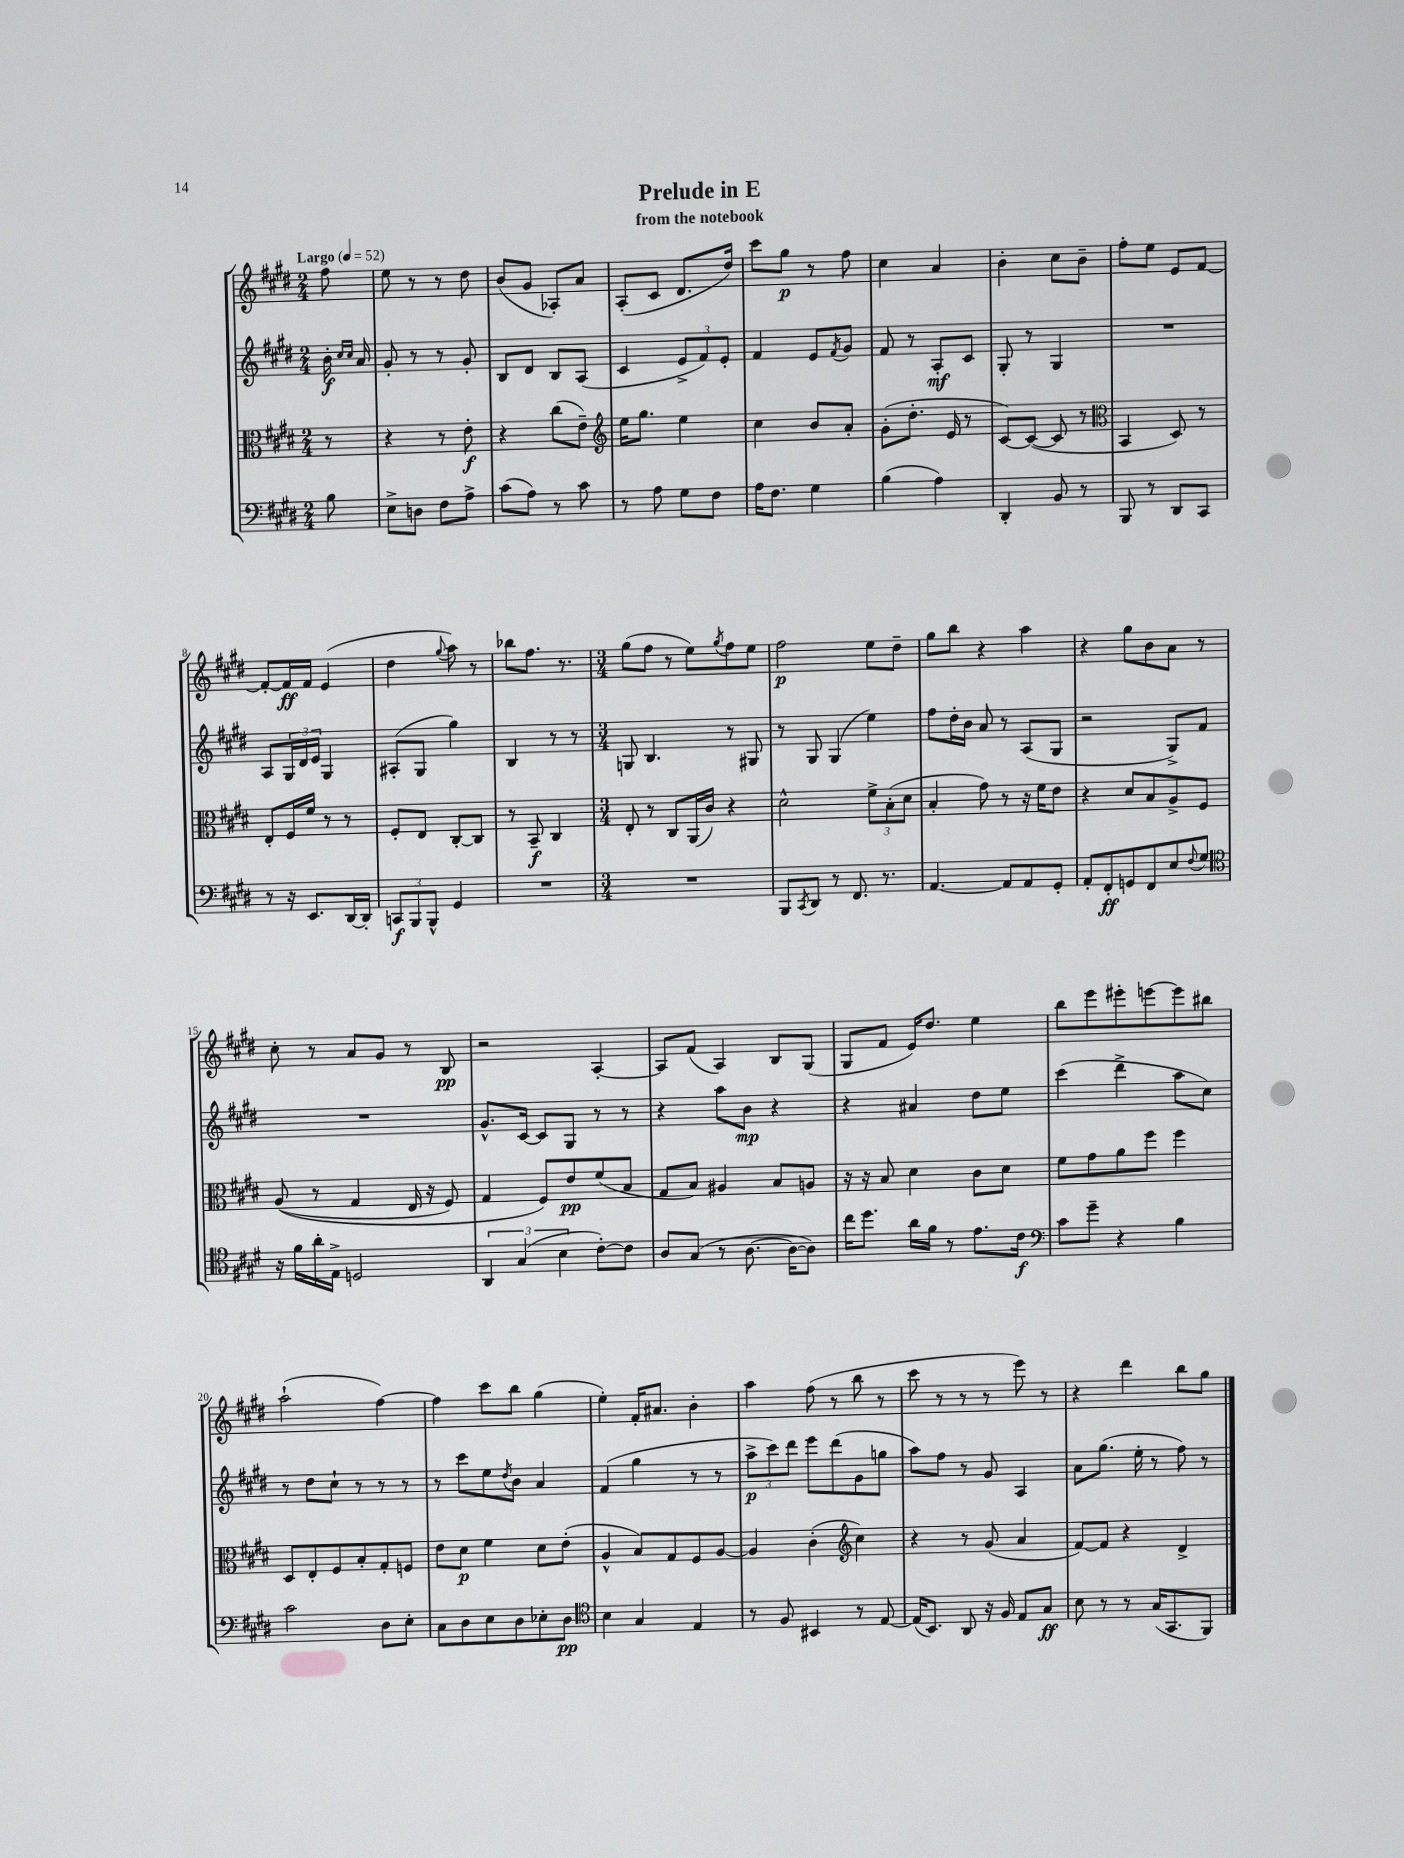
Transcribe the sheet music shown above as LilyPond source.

\header { title = "Prelude in E" subtitle = "from the notebook" }
<<
\new StaffGroup <<
\new Staff = "s0" {
    \clef treble \key e \major \numericTimeSignature \time 2/4 \partial 8 \tempo "Largo" 4 = 52
    fis''8 |
    e''8 r8 r8 dis''8 |
    b'8( gis'8 aes8-.) a'8 |
    a8-.( cis'8 dis'8. dis''16) |
    cis'''8 gis''8\p r8 fis''8 |
    cis''4 a'4 |
    b'4-. cis''8 b'8-- |
    fis''8-. e''8 e'8 fis'8~ |
    fis'8~-. fis'16\ff fis'16 e'4( |
    dis''4 \appoggiatura { gis''8 } a''8) r8 |
    bes''8 fis''8. r8. |
    \numericTimeSignature \time 3/4 gis''8( fis''8 r8 e''8) \acciaccatura { gis''8 } fis''8 e''8 |
    fis''2\p e''8 dis''8-- |
    gis''8 b''8 r4 a''4 |
    r4 gis''8 b'8 a'8 r8 |
    cis''8-. r8 a'8 gis'8 r8 b8\pp |
    r2 a4~-. |
    a8 fis'8( a4) b8 gis8( |
    gis8 fis'8 e'16) dis''8. e''4 |
    b''8 e'''8 eis'''8-. e'''8~ e'''8 bis''8 |
    a''2-!( fis''4~) |
    fis''4 cis'''8 b''8 gis''4( |
    e''4-.) fis'16-. ais'8. b'4-. |
    a''4 fis''8( r8 b''8 r8 |
    cis'''8 r8 r8 r8 e'''8) r8 |
    r4 dis'''4 b''8 gis''8 \bar "|." |
}
\new Staff = "s1" {
    \clef treble \key e \major \numericTimeSignature \time 2/4 \partial 8
    b'16-.\f \grace { cis''16 cis''16 } a'16 |
    gis'8-. r8 r8 gis'8-. |
    b8 dis'8 b8 a8( |
    cis'4 \tuplet 3/2 { e'8-> fis'8) e'8-. } |
    fis'4 e'8 \acciaccatura { fis'8 } gis'8 |
    fis'8 r8 a8-.\mf cis'8 |
    gis8-. r8 gis4 |
    R2 |
    a8 \tuplet 3/2 { gis16 dis'16 e'16 } gis4 |
    ais8-.( gis8 gis''4) |
    b4 r8 r8 |
    \numericTimeSignature \time 3/4 g8 b4. r8 gis8 |
    r8 gis8 gis4( e''4) |
    fis''8 dis''16-. b'16 a'8 r8 a8( gis8 |
    r2 gis8->) fis'8 |
    R2. |
    gis'8.-^ cis'16~ cis'8 gis8 r8 r8 |
    r4 a''8 b'8\mp r4 |
    r4 ais'4 dis''8 e''8 |
    cis'''4( dis'''4-> a''8 cis''8) |
    r8 dis''8 cis''8-! r8 r8 r8 |
    r8 cis'''8 e''8 \acciaccatura { dis''8 } b'8 a'4 |
    fis'4( gis''4 r8 r8 |
    \tuplet 3/2 { a''8->\p cis'''8) dis'''8 } e'''8 dis'''8( gis'8 g''8 |
    a''8) fis''8 r8 gis'8 a4 |
    a'8 gis''8.( e''16-. r8 fis''8) r8 \bar "|." |
}
\new Staff = "s2" {
    \clef alto \key e \major \numericTimeSignature \time 2/4 \partial 8
    r8 |
    r4 r8 e'8-.\f |
    r4 cis''8( e'8--) |
    \clef treble e''16 gis''8. e''4 |
    cis''4 b'8 a'8-. |
    gis'8-.( dis''8.-. e'16 r8 |
    cis'8~) cis'8~( cis'8 r8 |
    \clef alto b,4 dis8) r8 |
    e8-. fis16 fis'16 r8 r8 |
    fis8-. e8 cis8~-. cis8 |
    r8 b,8--\f cis4 |
    \numericTimeSignature \time 3/4 e8-. r8 cis8 a,16( cis'16) r4 |
    dis'2-^ \tuplet 3/2 { fis'8-> b8-.( dis'8 } |
    b4-. gis'8) r8 r16 fis'16 e'8 |
    r4 dis'8 b8 a8-> fis8 |
    a8(\( r8 gis4 e16 r16 fis8) |
    gis4 fis8\) e'8\pp fis'8( b8 |
    gis8 b8) ais4 b8 a8 |
    r16 r16 b8 dis'4 cis'8 dis'8 |
    fis'8 gis'8 a'8 fis''8 fis''4 |
    dis8 e8-. fis8 b8-. gis8-. f8 |
    e'8 dis'8\p fis'4 dis'8 e'8-.( |
    a4-^ b8) gis8 fis8 a8~ |
    a4 cis'4-.( \clef treble cis''4) |
    r4 r8 gis'8( a'4 |
    fis'8~) fis'8 r4 dis'4-> \bar "|." |
}
\new Staff = "s3" {
    \clef bass \key e \major \numericTimeSignature \time 2/4 \partial 8
    b8 |
    e8-> d8 fis8 a8-> |
    cis'8( a8) r8 cis'8 |
    r8 a8 gis8 fis8 |
    a16 fis8. gis4 |
    b4( a4) |
    dis,4-. b,8 r8 |
    b,,8 r8 dis,8 cis,8 |
    r8 r16 e,8. dis,16~ dis,16-. |
    \tuplet 3/2 { c,8\f b,,8 b,,8-^ } gis,4 |
    R2 |
    \numericTimeSignature \time 3/4 R2. |
    b,,8 \acciaccatura { cis,8 } dis,8 r8 fis,8. r8. |
    a,4.~ a,8 a,8 gis,8-. |
    a,8-. fis,8-.\ff g,8 fis,8 e8 \appoggiatura { fis8 } gis8 |
    \clef tenor r16 fis'16 a'16-. e16-> d2 |
    \tuplet 3/2 { a,4 gis4( b4 } cis'8~-.) cis'8 |
    a8 gis8( r8 a8.~ a16~ a8) |
    cis''16 dis''8. a'16 fis'16 r8 e'8. cis'16\f |
    \clef bass cis'8 gis'8-- r4 b4 |
    cis'2 dis8 e8-. |
    cis8 dis8 e8 dis8 ees8-. dis8\pp |
    \clef tenor b4 gis4 e4 |
    r8 fis8 bis,4 r8 e8~ |
    e16( b,8.) a,8 r16 fis16 e8 gis8\ff |
    b8 r8 r8 gis16( gis,8. fis,8) \bar "|." |
}
>>
>>
